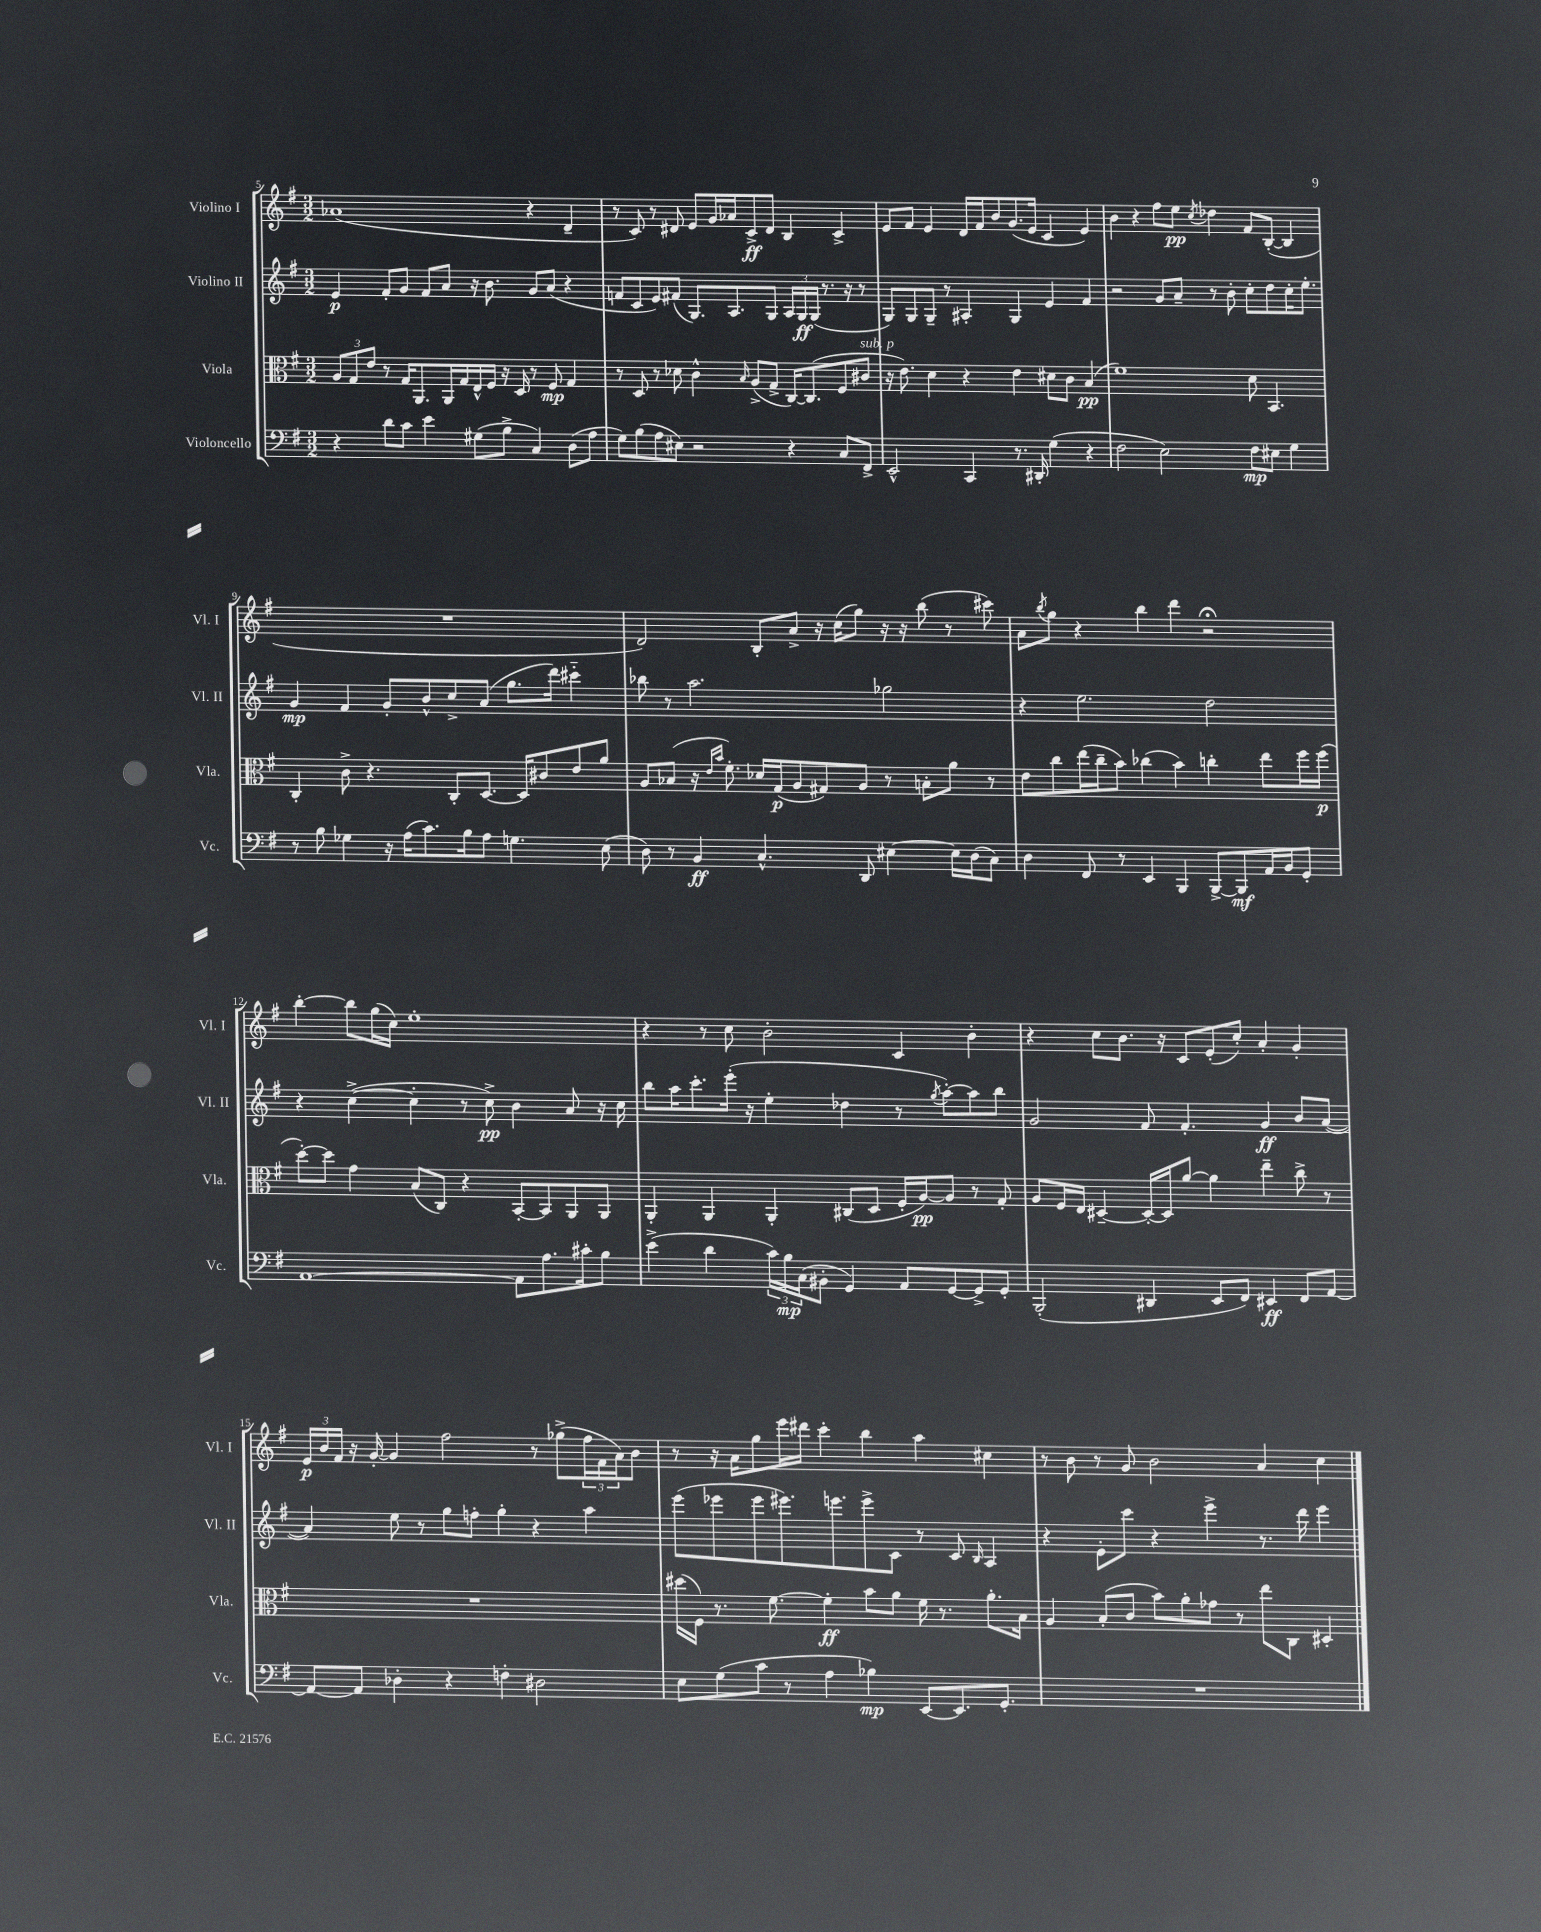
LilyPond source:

<<
\new StaffGroup <<
\new Staff = "s0" \with { instrumentName = "Violino I" shortInstrumentName = "Vl. I" } {
    \clef treble \key g \major \numericTimeSignature \time 3/2
    aes'1( r4 d'4-- |
    r8 c'8) r8 dis'8 e'8 g'16 aes'16 c'8->\ff dis'8 b4 c'4-> |
    e'8 fis'8 e'4 d'16 fis'16 b'8 g'8.( e'16 c'4 e'4) |
    b'4 r4 fis''8 e''8\pp \acciaccatura { c''8 } des''4 fis'8 b8~-.( b4 |
    R1. |
    d'2) b8-. a'8-> r16 c''16( g''8) r16 r16 b''8( r8 cis'''8) |
    a'8 \acciaccatura { b''8 } g''8 r4 b''4 d'''4 r2\fermata |
    b''4~-. b''8 g''16( c''16) e''1-. |
    r4 r8 c''8 b'2-. c'4 b'4-. |
    r4 c''8 b'8. r16 c'8 e'8-.( c''8-.) a'4-. g'4-. |
    \tuplet 3/2 { e'16\p b'16 fis'16 } r16 g'16~-. g'4 fis''2 r8 ges''8->( \tuplet 3/2 { fis''16 fis'16 a'16) } b'8 |
    r8 r16 a'16 g''8 e'''16 dis'''16 c'''4-. b''4 a''4 cis''4 |
    r8 b'8 r8 g'8 b'2 a'4 c''4 \bar "|." |
}
\new Staff = "s1" \with { instrumentName = "Violino II" shortInstrumentName = "Vl. II" } {
    \clef treble \key g \major \numericTimeSignature \time 3/2
    e'4\p fis'8-. g'8 fis'8 a'8 r16 b'8. g'8 a'8( r4 |
    f'8 c'8 e'8) fis'8( g8.) a8. g8 \tuplet 3/2 { a16 g16\ff g16( } r8. r16 r8 |
    g8) g8 g8-- r8 ais4-. g4 e'4 fis'4 |
    r2 g'8 a'8-- r8 b'8-. c''8-. d''8 c''16-. e''8.-. |
    g'4\mp fis'4 g'8-. b'8-^ c''8-> a'8( g''8. d'''16) cis'''4-_ |
    bes''8 r8 a''2. ges''2 |
    r4 e''2. d''2 |
    r4 c''4~->( c''4-. r8 c''8->\pp) b'4 a'8 r16 c''16 |
    b''8 a''16 c'''8.-. e'''16-.( r16 e''4-. des''4 r8 \acciaccatura { g''8 } a''8~-.) a''8 b''8 |
    g'2 fis'8 fis'4.-. g'4\ff b'8 a'8~( |
    a'4) e''8 r8 g''8 f''8-. g''4-. r4 a''4 |
    e'''8( ees'''8 ees'''8 eis'''8.) e'''8. e'''8-> c'8 r8 c'8 \grace { b16 } a4 |
    r4 e'8-. c'''8 r4 e'''4-> r8. d'''16 e'''4 \bar "|." |
}
\new Staff = "s2" \with { instrumentName = "Viola" shortInstrumentName = "Vla." } {
    \clef alto \key g \major \numericTimeSignature \time 3/2
    \tuplet 3/2 { a8 g8 e'8 } r8 g16 a,8. a,16 g16 e16-^ fis16 r16 d16 r8 fis8\mp g4 |
    r8 d8 r8 des'8 c'4-^ \grace { b16 } a8->( g8-> c16~) c8.( fis8 cis'8^\markup { \italic "sub. p" } |
    r16 e'8.) d'4 r4 e'4 dis'8 c'8 b4\pp( |
    fis'1) d'8 b,4. |
    c4-. c'8-> r4. c8-. d8.~ d16 cis'8 e'8 a'8 |
    a8 bes8( r16 \grace { e'16 b'16 } fis'8.-.) des'16 g16\p( a8 gis8) a8 r8 b8-. a'8 r8 |
    e'8 c''8 e''16( c''16-- b'8) ces''4( b'4) c''4-. e''8 fis''16 fis''16\p( |
    d''8~-.) d''8 g'4 b8( c8) r4 b,8~-. b,8 a,8 a,8 |
    a,4-. a,4 a,4-. cis8( d8 fis16-. a16~\pp) a8 r8 g8-. |
    a8 fis16 e16 dis4~-- dis16~-. dis16 a'8~ a'4 e''4-- c''8-> r8 |
    R1. |
    dis''16( fis16) r8. fis'8.~ fis'4-.\ff b'8 a'8 fis'16 r8. a'8.-. b16 |
    a4 b8-.( c'8 b'8) a'8-. ges'8 r8 e''8 c8 dis4-. \bar "|." |
}
\new Staff = "s3" \with { instrumentName = "Violoncello" shortInstrumentName = "Vc." } {
    \clef bass \key g \major \numericTimeSignature \time 3/2
    r4 d'8 c'8 e'4 gis8( b8-> c4) d8( a8 |
    g8) b8( a8 eis8) r2 r4 c8 fis,8-> |
    e,2-^ c,4 r8. dis,16-. g4( r4 |
    fis2 e2) fis8\mp eis8 g4 |
    r8 b8 ges4 r16 a16( c'8.) b16 a8 g4. e8( |
    d8) r8 b,4\ff c4.-^ d,8 eis4~ eis16 d16( c8) |
    d4 fis,8 r8 e,4 b,,4 b,,8~-> b,,8\mf a,16 b,16 g,8-. |
    a,1~ a,8 a8. cis'16-. b8 |
    e'4->( d'4 \tuplet 3/2 { c'16) b16\mp c16( } bis,8-. g,4) a,8 g,8~ g,8-> g,8-. |
    b,,2-.( dis,4 e,8 fis,8) eis,4\ff fis,8 a,8~ |
    a,8~ a,8 des4-. r4 f4-. dis2 |
    e8 g8( c'8 r8 a4 bes4\mp) e,8~ e,8. g,8.-. |
    R1. \bar "|." |
}
>>
>>
\layout { \context { \Score currentBarNumber = #5 } }
